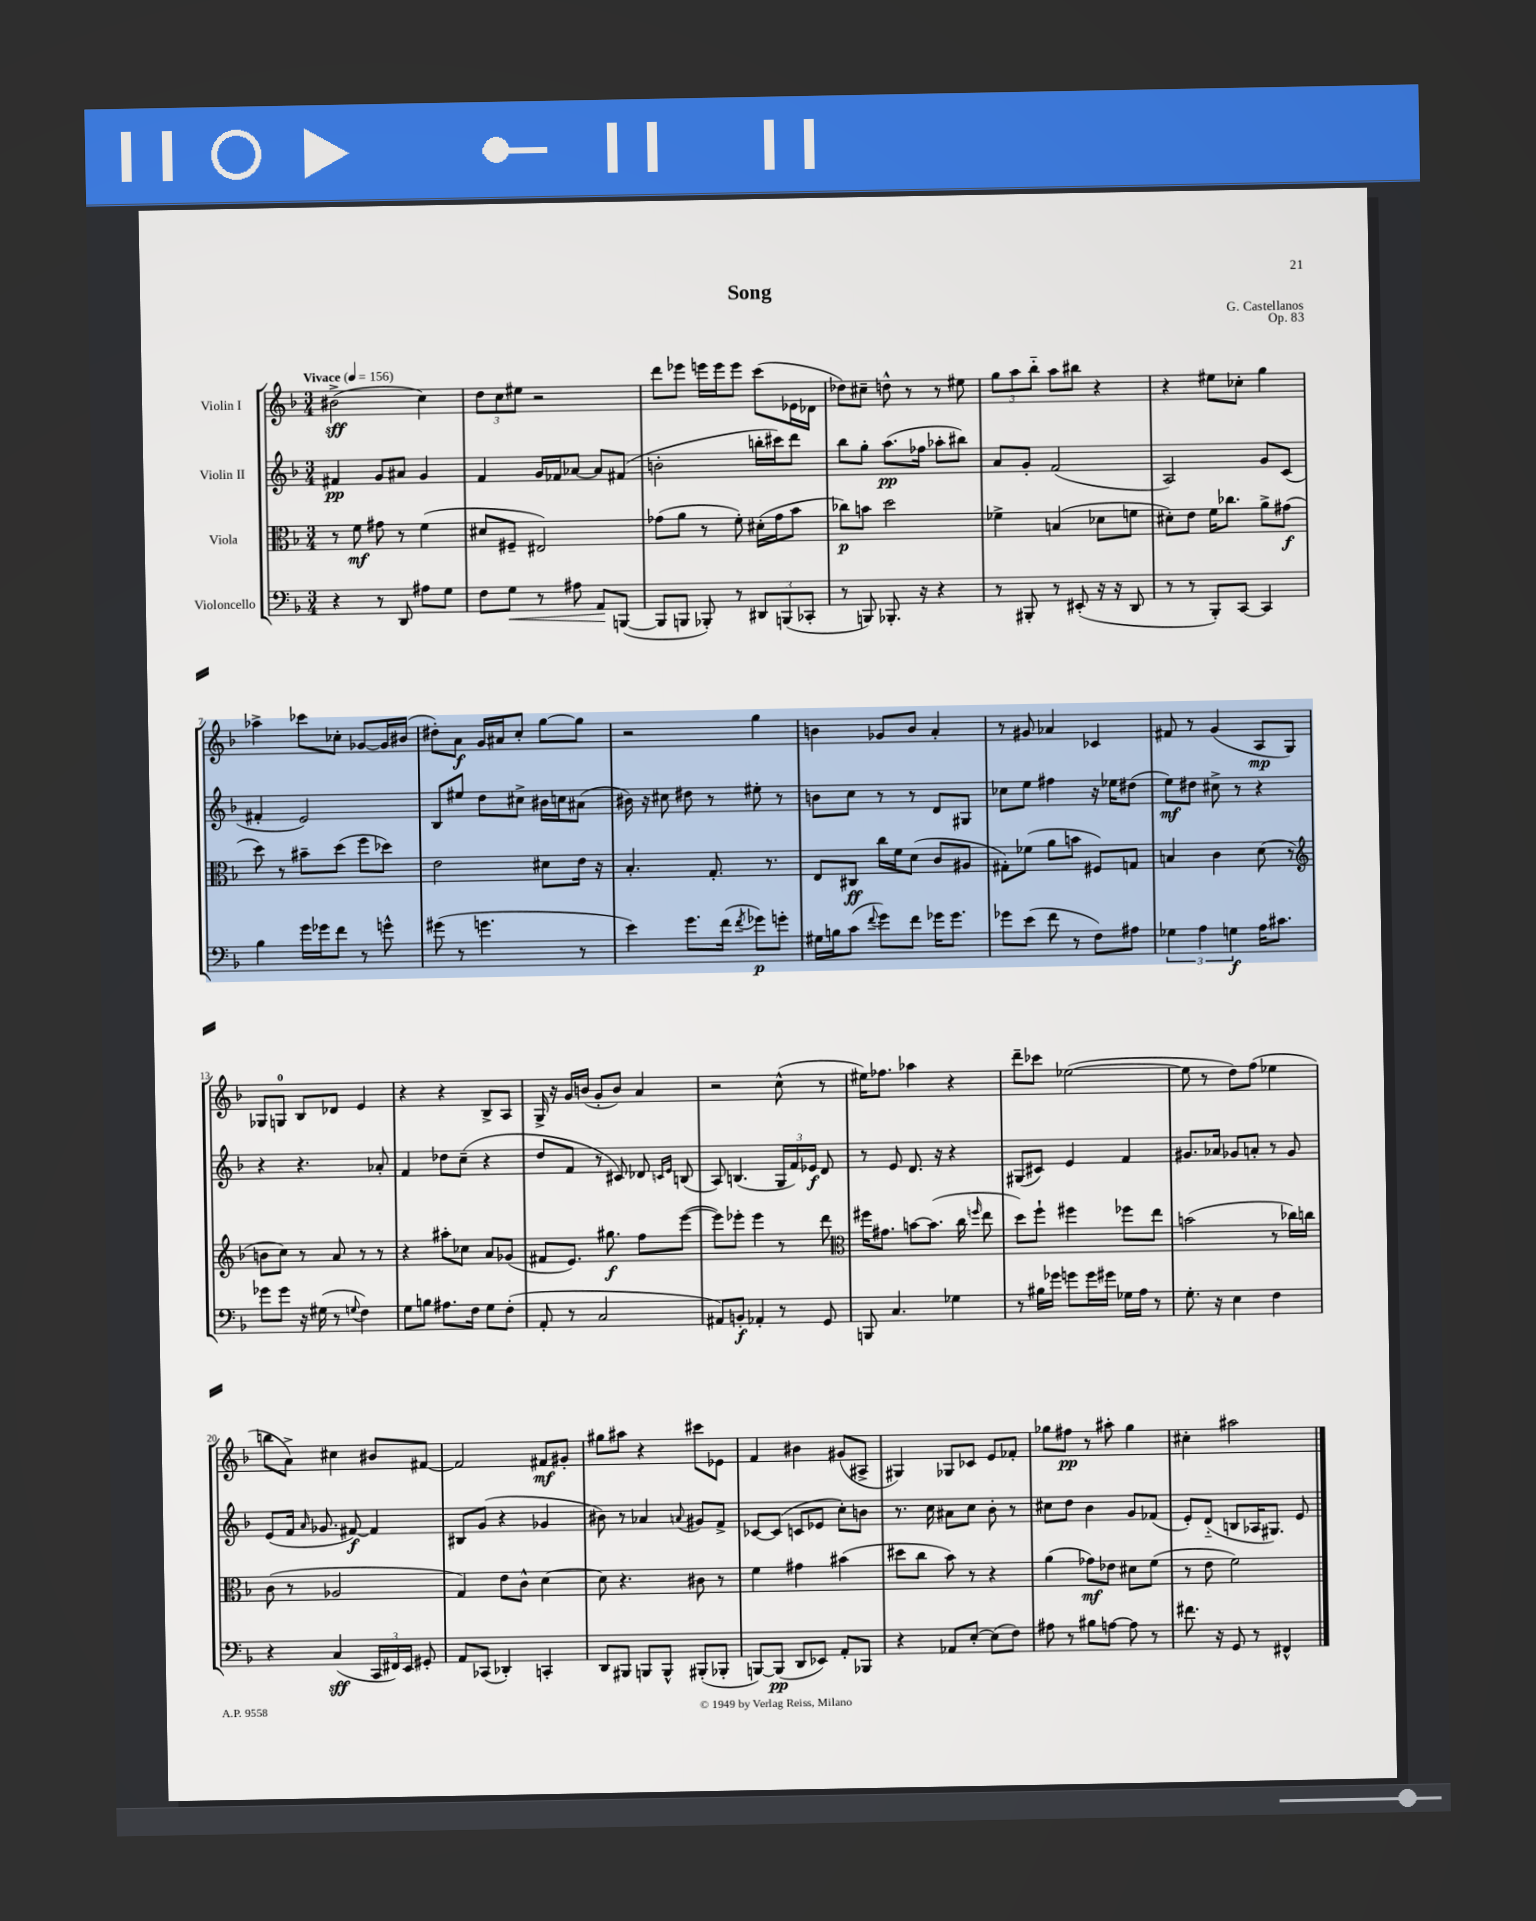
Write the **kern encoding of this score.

**kern	**dynam	**kern	**dynam	**kern	**dynam	**kern	**dynam
*part4	*part4	*part3	*part3	*part2	*part2	*part1	*part1
*staff4	*staff4	*staff3	*staff3	*staff2	*staff2	*staff1	*staff1
*I"Violoncello	*	*I"Viola	*	*I"Violin II	*	*I"Violin I	*
*clefF4	*	*clefC3	*	*clefG2	*	*clefG2	*
*k[b-]	*	*k[b-]	*	*k[b-]	*	*k[b-]	*
*M3/4	*	*M3/4	*	*M3/4	*	*M3/4	*
*MM156	*	*MM156	*	*MM156	*	*MM156	*
=1	=1	=1	=1	=1	=1	=1	=1
!	!	!	!	!	!	!LO:TX:a:B:t=Vivace	!
4r	.	8r	.	4f#X/	pp	(2b#X^\	sff
.	.	8f\	mf	.	.	.	.
8r	.	8g#X\	.	8g/L	.	.	.
8DD/	.	8r	.	8a#X/J	.	.	.
8A#X\L	.	(4f\	.	4g/	.	4cc\)	.
8G\J	.	.	.	.	.	.	.
=2	=2	=2	=2	=2	=2	=2	=2
8F\L	.	8d#X/L	.	4f/	.	12dd\L	.
.	.	.	.	.	.	12cc\	.
!	!LO:HP:b	!	!	!	!	!	!
8G\J	<	8F#X~/J	.	.	.	.	.
.	.	.	.	.	.	12ee#X\J	.
8r	.	2E#X/)	.	16g/LL	.	2r	.
.	.	.	.	16f-X/J	.	.	.
8A#X\	.	.	.	[8a-X/J	.	.	.
8AA/L	.	.	.	8a-/L]	.	.	.
([8BBBn/J	[	.	.	(8f#X/J	.	.	.
=3	=3	=3	=3	=3	=3	=3	=3
8BBB/L]	.	(8g-X\L	.	2bn'\	.	8ddd\L	.
8BBBn/J	.	8a\J	.	.	.	8eee-X\J	.
8BBB-X'/)	.	8r	.	.	.	16eeen\LL	.
.	.	.	.	.	.	16eee\J	.
8r	.	8f'\)	.	.	.	8eee\J	.
12DD#X/L	.	(16d#X'\LL	.	16bbn'\LL	.	(8ccc\L	.
.	.	16g-\J	.	16ccc#X\J)	.	.	.
(12BBBn/	.	.	.	.	.	.	.
.	.	8b-\J	.	8ddd\J	.	16e-X\L	.
12CC-X'/J	.	.	.	.	.	.	.
.	.	.	.	.	.	16d-X\JJ	.
=4	=4	=4	=4	=4	=4	=4	=4
8r	.	8cc-X\L)	p	8bb-\L	.	8dd-X\L)	.
8BBBn/)	.	8bn\J	.	8gg'\J	.	8cc#X~\J	.
8.BBB-X'/	.	2dd\	.	(8.aa\L	pp	8ddn^^\	.
.	.	.	.	.	.	8r	.
16r	.	.	.	16ff-X\Jk	.	.	.
4r	.	.	.	8aa-X'\L	.	8r	.
.	.	.	.	8bb#X\J)	.	8ee#X\	.
=5	=5	=5	=5	=5	=5	=5	=5
8r	.	4f-X^\	.	8a/L	.	12gg\L	.
.	.	.	.	.	.	12aa\	.
8BBB#X'/	.	.	.	8g'/J	.	.	.
.	.	.	.	.	.	12bb-\J	.
8r	.	(4Bn/	.	(2f/	.	8aa\L	.
(8EE#X'/	.	.	.	.	.	8bb#X\J	.
16r	.	8d-X\L	.	.	.	4r	.
16r	.	.	.	.	.	.	.
8DD/	.	8fn\J	.	.	.	.	.
=6	=6	=6	=6	=6	=6	=6	=6
8r	.	8d#X'\L)	.	2A/)	.	4r	.
8r	.	8e\J	.	.	.	.	.
8BBB-'/L)	.	16f\KL	.	.	.	8ee#X\L	.
.	.	8.cc-X\J	.	.	.	.	.
[8CC/J	.	.	.	.	.	8cc-X'\J	.
4CC/]	.	8a^\L	.	8g/L	.	4gg\	.
.	.	(8g#X\J	f	(8c/J	.	.	.
!!LO:LB:g=z
=7	=7	=7	=7	=7	=7	=7	=7
4B-\	.	8dd\)	.	4f#X'/	.	4aa-X^\	.
.	.	8r	.	.	.	.	.
16g\LL	.	8b#X~\L	.	2e/)	.	8ccc-X\L	.
16g-X\J	.	.	.	.	.	.	.
8f\J	.	(8dd\J	.	.	.	8cc-X'\J	.
8r	.	8ff\L	.	.	.	[8g-X/L	.
8gn^^\	.	8dd-X\J)	.	.	.	16g-/L]	.
.	.	.	.	.	.	(16b#X/JJ	.
=8	=8	=8	=8	=8	=8	=8	=8
(8g#X\	.	2e\	.	8B-/L	.	8dd#X'\L)	.
8r	.	.	.	8ee#X/J	.	8a\J	f
4.gn\	.	.	.	8dd\L	.	16g/LL	.
.	.	.	.	.	.	16a#X/J	.
.	.	.	.	8cc#X^\J	.	8cc'/J	.
.	.	8d#X\L	.	16b#X\LL	.	[8gg\L	.
.	.	.	.	16ccn\J	.	.	.
8r	.	16e\Jk	.	(8a#X\J	.	8gg\J]	.
.	.	16r	.	.	.	.	.
=9	=9	=9	=9	=9	=9	=9	=9
4e\)	.	4.B-'/	.	16b#X\)	.	2r	.
.	.	.	.	16r	.	.	.
.	.	.	.	8cc#X\	.	.	.
8.g\L	.	.	.	8dd#X\	.	.	.
.	.	8.G'/	.	8r	.	.	.
(16f\Jk	.	.	.	.	.	.	.
8qf/	.	.	.	.	.	.	.
8g-X\L)	p	.	.	8ee#X'\	.	4gg\	.
.	.	8.r	.	.	.	.	.
8gn'\J	.	.	.	8r	.	.	.
=10	=10	=10	=10	=10	=10	=10	=10
16G#X\LL	.	8E/L	.	8bn\L	.	4bn\	.
16Bn\J	.	.	.	.	.	.	.
(8c\J	.	8C#X/J	ff	8cc\J	.	.	.
8qqf/	.	.	.	.	.	.	.
8g\L)	.	16cc\LL	.	8r	.	8g-X/L	.
.	.	16f\J	.	.	.	.	.
8f\J	.	(8d\J	.	8r	.	8b/J	.
16g-X\KL	.	8c/L	.	8d/L	.	4a'/	.
8.g-\J	.	.	.	.	.	.	.
.	.	8A#X/J	.	8G#X/J	.	.	.
=11	=11	=11	=11	=11	=11	=11	=11
8g-X\L	.	8G#X'\L)	.	8cc-X\L	.	8r	.
(8e\J	.	(8f-X\J	.	8ee\J	.	8g#X/	.
8f\	.	8a\L	.	4ff#X\	.	4a-X/	.
8r	.	8bn\J	.	.	.	.	.
8F\L)	.	8F#X/L)	.	16r	.	4c-X/	.
.	.	.	.	16ee-X\KL	.	.	.
8A#X\J	.	8Gn/J	.	(8dd#X\J	.	.	.
=12	=12	=12	=12	=12	=12	=12	=12
6G-X\	.	4Bn/	.	8ee\L)	mf	8f#X/	.
.	.	.	.	8dd#X\J	.	8r	.
6A\	.	.	.	.	.	.	.
.	.	4c\	.	8cc#X^\	.	(4g/	.
6Gn\	f	.	.	.	.	.	.
.	.	.	.	8r	.	.	.
16A\KL	.	(8d\	.	4r	.	8A/L	mp
8.c#X\J	.	.	.	.	.	.	.
.	.	8r	.	.	.	8G/J)	.
!!LO:LB:g=z
=13	=13	=13	=13	=13	=13	=13	=13
*	*	*clefG2	*	*	*	*	*
8g-X\L	.	8bn\L	.	4r	.	8G-X/L	.
8g-\J	.	8cc\J)	.	.	.	8Gn/J	.
16r	.	8r	.	4.r	.	8B-/L	.
(16G#X\	.	.	.	.	.	.	.
8r	.	8a/	.	.	.	8d-X/J	.
8qqGn/	.	.	.	.	.	.	.
4F\)	.	8r	.	.	.	4e/	.
.	.	8r	.	8a-X'/	.	.	.
=14	=14	=14	=14	=14	=14	=14	=14
8G\L	.	4r	.	4f/	.	4r	.
8Bn\J	.	.	.	.	.	.	.
8.A#X\L	.	8aa#X'\L	.	8dd-X\L	.	4r	.
.	.	8cc-X\J	.	(8cc~\J	.	.	.
16F\Jk	.	.	.	.	.	.	.
8G\L	.	8a/L	.	4r	.	8B-^/L	.
(8F'\J	.	(8g-X/J	.	.	.	8A/J	.
=15	=15	=15	=15	=15	=15	=15	=15
8AA'/	.	8f#X/L	.	8dd/L	.	16G^/	.
.	.	.	.	.	.	16r	.
8r	.	8.e/J)	.	8f/J	.	16g/LL	.
.	.	.	.	.	.	(16bn/JJ	.
2C/	.	.	.	8r	.	8g'/L	.
.	.	8.gg#X\	f	.	.	.	.
.	.	.	.	8c#X/)	.	8b/J)	.
.	.	8ff\L	.	8d-X/	.	4a/	.
.	.	.	.	16qqcn/LL	.	.	.
.	.	.	.	16qqe/JJ	.	.	.
.	.	([8eee\J	.	(8Bn/	.	.	.
=16	=16	=16	=16	=16	=16	=16	=16
8AA#X/L)	.	8eee\L])	.	8A/)	.	2r	.
8BBn'/J	f	8eee-X'\J	.	(4.Bn/	.	.	.
4AA-X'/	.	4eee-\	.	.	.	.	.
8r	.	8r	.	24G/LL	.	(8cc^^\	.
.	.	.	.	24f/)	.	.	.
.	.	.	.	24e-X/JJ	f	.	.
8GG/	.	8ddd\	.	8d/	.	8r	.
=17	=17	=17	=17	=17	=17	=17	=17
*	*	*clefC3	*	*	*	*	*
8BBBn/	.	16ff#X\KL	.	8r	.	16ee#X\KL)	.
.	.	8.g#X\J	.	.	.	8.ff-X\J	.
4.C/	.	.	.	8e/	.	.	.
.	.	[8bn\L	.	8.d/	.	4aa-X\	.
.	.	(8.b\J]	.	.	.	.	.
.	.	.	.	16r	.	.	.
4G-X\	.	.	.	4r	.	4r	.
.	.	16cc\	.	.	.	.	.
.	.	16qqffn/	.	.	.	.	.
.	.	8ee\	.	.	.	.	.
=18	=18	=18	=18	=18	=18	=18	=18
8r	.	8dd\L)	.	(8G#X/L	.	8ddd~\L	.
16B#X\LL	.	8ff`\J	.	8c#X/J)	.	8ccc-X\J	.
16g-X\JJ	.	.	.	.	.	.	.
8gn\L	.	4ff#X\	.	4e/	.	([2ee-X\	.
16g\L	.	.	.	.	.	.	.
16g#X\JJ	.	.	.	.	.	.	.
16G-X\LL	.	8ff-X\L	.	4f/	.	.	.
16A\JJ	.	.	.	.	.	.	.
8r	.	8ee\J	.	.	.	.	.
=19	=19	=19	=19	=19	=19	=19	=19
8.G'\	.	(2bn\	.	8.g#X/L	.	8ee-\]	.
.	.	.	.	.	.	8r	.
16r	.	.	.	16a-X/Jk	.	.	.
4E\	.	.	.	8g-X/L	.	8dd\L)	.
.	.	.	.	8an'/J	.	(8ff\J	.
4F\	.	8r	.	8r	.	4ee-X\	.
.	.	16cc-X\LL)	.	8g-/	.	.	.
.	.	16ccn\JJ	.	.	.	.	.
!!LO:LB:g=z
=20	=20	=20	=20	=20	=20	=20	=20
4r	.	(8c\	.	(8e/L	.	8bbn\L	.
.	.	8r	.	16f/Jk	.	8a^\J)	.
.	.	.	.	16qqa/	.	.	.
.	.	.	.	8.g-X/	.	.	.
(4C/	sff	2A-X/	.	.	.	4cc#X\	.
.	.	.	.	[8f#X/)	f	.	.
24CC/LL	.	.	.	4f#/]	.	8b#X/L	.
24FF#X/)	.	.	.	.	.	.	.
24EE/JJ	.	.	.	.	.	.	.
8GG#X'/	.	.	.	.	.	[8f#X/J	.
=21	=21	=21	=21	=21	=21	=21	=21
8AA/L	.	4G/)	.	8B#X/L	.	2f#/]	.
(8CC-X/J	.	.	.	(8g/J	.	.	.
4DD-X'/)	.	8e\L	.	4r	.	.	.
.	.	8c^^\J	.	.	.	.	.
4CCn'/	.	[4d\	.	4g-X/	.	8f#X/L	mf
.	.	.	.	.	.	8g#X'/J	.
=22	=22	=22	=22	=22	=22	=22	=22
8DD/L	.	8d\]	.	8b#X\)	.	8gg#X\L	.
8BBB#X/J	.	4.r	.	8r	.	8aa#X\J	.
8BBBn/L	.	.	.	4a-X/	.	4r	.
8BBB^^/J	.	.	.	.	.	.	.
.	.	.	.	8qqan/	.	.	.
(8BBB#X'/L	.	8c#X\	.	8g#X/L	.	8ccc#X\L	.
8BBB-X'/J	.	8r	.	8f^/J	.	8e-X\J	.
=23	=23	=23	=23	=23	=23	=23	=23
[8BBBn/L)	.	4f\	.	[8c-X/L	.	4f/	.
(8BBB/J]	pp	.	.	(8c-/J]	.	.	.
8DD/L	.	4g#X\	.	8cn/L	.	4b#X\	.
8EE-X/J)	.	.	.	8e-X/J	.	.	.
8AA'/L	.	(4b#X\	.	8cc'\L)	.	(8g#X/L	.
8BBB-X/J	.	.	.	8bn\J	.	8A#X^/J	.
=24	=24	=24	=24	=24	=24	=24	=24
4r	.	8dd#X\L	.	8.r	.	4G#X/)	.
.	.	8cc\J	.	.	.	.	.
.	.	.	.	16cc\	.	.	.
8AA-X/L	.	8b-\)	.	8a#X\L	.	8G-X/L	.
[8E'/J	.	8r	.	8cc\J	.	8c-X/J	.
(8E\L]	.	4r	.	8b-'\	.	8e/L	.
8F\J)	.	.	.	8r	.	8f-X'/J	.
=25	=25	=25	=25	=25	=25	=25	=25
8A#X\	.	(4a\	.	8cc#X\L	.	8gg-X\L	.
8r	.	.	.	8dd\J	.	8ff#X\J	pp
8B#X\L	.	8g-X\L)	mf	4b-\	.	8r	.
[8An\J	.	8e-X\J	.	.	.	8aa#X'\	.
8A\]	.	8d#X\L	.	8g/L	.	4gg-\	.
8r	.	(8f\J	.	(8f-X/J	.	.	.
=26	=26	=26	=26	=26	=26	=26	=26
8.f#X\	.	8r	.	8e'/L)	.	4cc#X'\	.
.	.	8e\	.	(8d/J	.	.	.
16r	.	.	.	.	.	.	.
8GG/	.	2f\)	.	8Bn/L	.	2aa#X\	.
8r	.	.	.	16A-X/K	.	.	.
.	.	.	.	8.G#X/J)	.	.	.
4FF#X^^/	.	.	.	.	.	.	.
.	.	.	.	8e/	.	.	.
==	==	==	==	==	==	==	==
*-	*-	*-	*-	*-	*-	*-	*-
